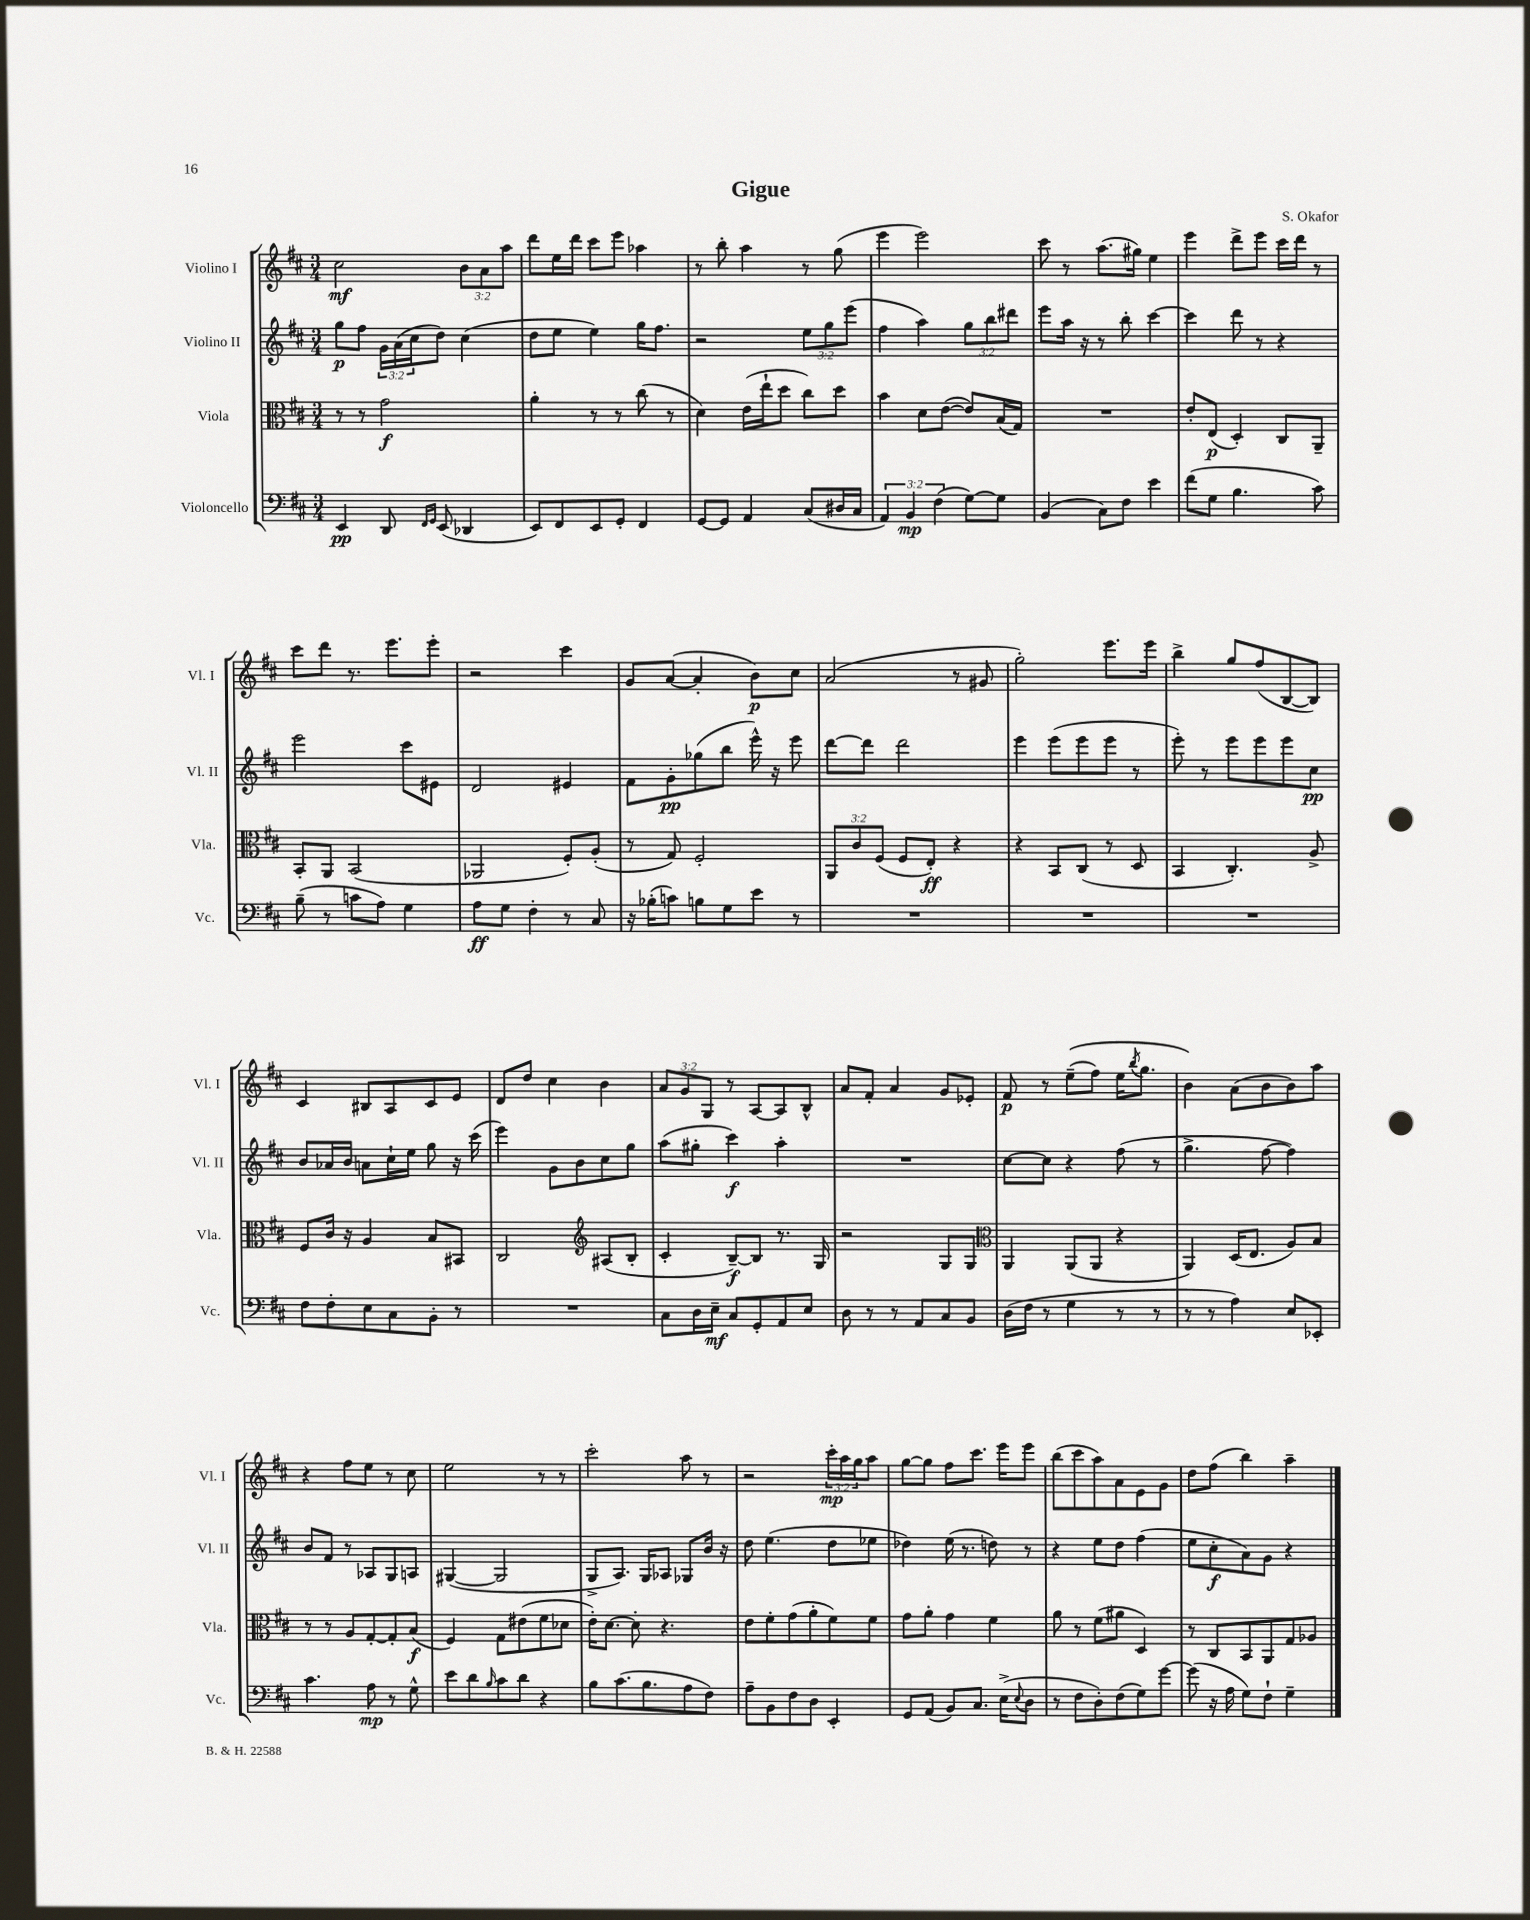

**kern	**dynam	**kern	**dynam	**kern	**dynam	**kern	**dynam
*part4	*part4	*part3	*part3	*part2	*part2	*part1	*part1
*staff4	*staff4	*staff3	*staff3	*staff2	*staff2	*staff1	*staff1
*I"Violoncello	*	*I"Viola	*	*I"Violino II	*	*I"Violino I	*
*I'Vc.	*	*I'Vla.	*	*I'Vl. II	*	*I'Vl. I	*
*clefF4	*	*clefC3	*	*clefG2	*	*clefG2	*
*k[f#c#]	*	*k[f#c#]	*	*k[f#c#]	*	*k[f#c#]	*
*M3/4	*	*M3/4	*	*M3/4	*	*M3/4	*
=1	=1	=1	=1	=1	=1	=1	=1
4EE/	pp	8r	.	8gg\L	p	2cc#\	mf
.	.	8r	.	8ff#\J	.	.	.
8DD/	.	2g\	f	24g\LL	.	.	.
.	.	.	.	(24a\	.	.	.
.	.	.	.	24cc#\J	.	.	.
16qqFF#/LL	.	.	.	.	.	.	.
16qqGG/JJ	.	.	.	.	.	.	.
(8EE/	.	.	.	8dd\J)	.	.	.
4DD-X/	.	.	.	(4cc#\	.	12b\L	.
.	.	.	.	.	.	12a\	.
.	.	.	.	.	.	12aa\J	.
=2	=2	=2	=2	=2	=2	=2	=2
8EE/L)	.	4a'\	.	8dd\L	.	8ddd\L	.
8FF#/	.	.	.	8ee\J	.	16ee\L	.
.	.	.	.	.	.	16ddd\JJ	.
8EE/	.	8r	.	4ee\)	.	8ccc#\L	.
8GG'/J	.	8r	.	.	.	8eee\J	.
4FF#/	.	(8cc#\	.	16gg\KL	.	4aa-X\	.
.	.	.	.	8.ff#\J	.	.	.
.	.	8r	.	.	.	.	.
=3	=3	=3	=3	=3	=3	=3	=3
[8GG/L	.	4d\)	.	2r	.	8r	.
8GG/J]	.	.	.	.	.	8bb'\	.
4AA/	.	(16e\LL	.	.	.	4aa\	.
.	.	16ee`\J	.	.	.	.	.
.	.	8dd\J	.	.	.	.	.
(8C#/L	.	8cc#\L)	.	12ee\L	.	8r	.
.	.	.	.	12gg\	.	.	.
16D#X/L	.	8dd\J	.	.	.	(8gg\	.
.	.	.	.	(12eee\J	.	.	.
16C#/JJ	.	.	.	.	.	.	.
=4	=4	=4	=4	=4	=4	=4	=4
6AA/)	.	4b\	.	4ff#\	.	4eee\	.
6BB/	mp	.	.	.	.	.	.
.	.	8d\L	.	4aa\)	.	2eee\)	.
(6F#\	.	.	.	.	.	.	.
.	.	([8e\J	.	.	.	.	.
[8G\L)	.	8e/L])	.	12gg\L	.	.	.
.	.	.	.	12bb\	.	.	.
8G\J]	.	(16B/L	.	.	.	.	.
.	.	.	.	12ddd#X\J	.	.	.
.	.	16G/JJ)	.	.	.	.	.
=5	=5	=5	=5	=5	=5	=5	=5
(4BB/	.	2.r	.	8eee\L	.	8ccc#\	.
.	.	.	.	16aa\Jk	.	8r	.
.	.	.	.	16r	.	.	.
8C#\L)	.	.	.	8r	.	(8.aa\L	.
8F#\J	.	.	.	8bb'\	.	.	.
.	.	.	.	.	.	16gg#X\Jk)	.
4e\	.	.	.	[4ccc#\	.	4ee\	.
=6	=6	=6	=6	=6	=6	=6	=6
(8f#\L	.	8e'/L	.	4ccc#\]	.	4eee\	.
8G\J	.	(8E/J	p	.	.	.	.
4.B\	.	4D'/)	.	8ddd\	.	8ddd^\L	.
.	.	.	.	8r	.	8eee\J	.
.	.	8C#/L	.	4r	.	16ccc#\LL	.
.	.	.	.	.	.	16ddd\JJ	.
8c#\)	.	8AA~/J	.	.	.	8r	.
!!LO:LB:g=z
=7	=7	=7	=7	=7	=7	=7	=7
(8B~\	.	8BB'/L	.	2eee\	.	8ccc#\L	.
8r	.	8AA/J	.	.	.	8ddd\J	.
8cn\L	.	(2BB/	.	.	.	8.r	.
8A\J)	.	.	.	.	.	.	.
.	.	.	.	.	.	8.eee\L	.
4G\	.	.	.	8ccc#\L	.	.	.
.	.	.	.	8e#X\J	.	8eee'\J	.
=8	=8	=8	=8	=8	=8	=8	=8
8A\L	ff	2AA-X/	.	2d/	.	2r	.
8G\J	.	.	.	.	.	.	.
4F#'\	.	.	.	.	.	.	.
8r	.	8F#'/L)	.	4e#X/	.	4ccc#\	.
8C#/	.	(8A'/J	.	.	.	.	.
=9	=9	=9	=9	=9	=9	=9	=9
16r	.	8r	.	8f#\L	.	8g/L	.
(16B-X'\KL	.	.	.	.	.	.	.
8cn\J)	.	8G/)	.	8g'\	pp	([8a/J	.
8Bn\L	.	2F#'/	.	(8gg-X\	.	4a'/]	.
8G\	.	.	.	8bb\J	.	.	.
8e\J	.	.	.	16eee^^\)	.	8b\L)	p
.	.	.	.	16r	.	.	.
8r	.	.	.	8eee\	.	8cc#\J	.
=10	=10	=10	=10	=10	=10	=10	=10
2.r	.	12AA/L	.	[8ddd\L	.	(2a/	.
.	.	12c#/	.	.	.	.	.
.	.	.	.	8ddd\J]	.	.	.
.	.	(12F#/J	.	.	.	.	.
.	.	8F#/L	.	2ddd\	.	.	.
.	.	8E'/J)	ff	.	.	.	.
.	.	4r	.	.	.	8r	.
.	.	.	.	.	.	8g#X/	.
=11	=11	=11	=11	=11	=11	=11	=11
2.r	.	4r	.	4eee\	.	2gg'\)	.
.	.	8BB/L	.	(8eee\L	.	.	.
.	.	(8C#/J	.	8eee\	.	.	.
.	.	8r	.	8eee\J	.	8.eee\L	.
.	.	8D/	.	8r	.	.	.
.	.	.	.	.	.	16eee\Jk	.
=12	=12	=12	=12	=12	=12	=12	=12
2.r	.	4BB/	.	8eee'\)	.	4bb^\	.
.	.	.	.	8r	.	.	.
.	.	4.C#'/)	.	8eee\L	.	8gg/L	.
.	.	.	.	8eee\	.	(8ff#/	.
.	.	.	.	8eee\	.	[8B/	.
.	.	8A^/	.	8cc#\J	pp	8B/J])	.
!!LO:LB:g=z
=13	=13	=13	=13	=13	=13	=13	=13
8F#\L	.	8F#/L	.	8b/L	.	4c#/	.
8F#'\	.	16c#/Jk	.	16a-X/L	.	.	.
.	.	16r	.	16b/JJ	.	.	.
8E\	.	4A/	.	8an\L	.	8B#X/L	.
8C#\	.	.	.	16cc#`\L	.	8A/	.
.	.	.	.	16ee\JJ	.	.	.
8BB'\J	.	8B/L	.	8gg\	.	8c#/	.
8r	.	8BB#X/J	.	16r	.	8e/J	.
.	.	.	.	(16ccc#\	.	.	.
=14	=14	=14	=14	=14	=14	=14	=14
2.r	.	2C#/	.	4eee\)	.	8d/L	.
.	.	.	.	.	.	8dd/J	.
.	.	.	.	8g\L	.	4cc#\	.
.	.	.	.	8b\	.	.	.
*	*	*clefG2	*	*	*	*	*
.	.	(8A#X/L	.	8cc#\	.	4b\	.
.	.	8B'/J	.	8gg\J	.	.	.
=15	=15	=15	=15	=15	=15	=15	=15
8C#\L	.	4c#'/	.	(8aa\L	.	12a/L	.
.	.	.	.	.	.	12g/	.
16D\L	.	.	.	8gg#X'\J	.	.	.
.	.	.	.	.	.	12G/J	.
16E~\JJ	mf	.	.	.	.	.	.
8C#/L	.	[8B~/L)	f	4ccc#\)	f	8r	.
8GG'/	.	8B/J]	.	.	.	[8A/L	.
8AA/	.	8.r	.	4aa'\	.	8A/]	.
8E/J	.	.	.	.	.	8B^^/J	.
.	.	16G/	.	.	.	.	.
=16	=16	=16	=16	=16	=16	=16	=16
8D\	.	2r	.	2.r	.	8a/L	.
8r	.	.	.	.	.	8f#'/J	.
8r	.	.	.	.	.	4a/	.
8AA/L	.	.	.	.	.	.	.
8C#/	.	8G/L	.	.	.	8g/L	.
8BB/J	.	8G/J	.	.	.	8e-X'/J	.
=17	=17	=17	=17	=17	=17	=17	=17
*	*	*clefC3	*	*	*	*	*
(16D\LL	.	4AA/	.	[8cc#\L	.	8f#/	p
16F#\JJ	.	.	.	.	.	.	.
8r	.	.	.	8cc#\J]	.	8r	.
4G\	.	(8AA/L	.	4r	.	((8ee~\L	.
.	.	8AA/J	.	.	.	8ff#\J)	.
8r	.	4r	.	(8ff#\	.	16ee\KL	.
.	.	.	.	.	.	8qbb/	.
.	.	.	.	.	.	8.gg\J	.
8r	.	.	.	8r	.	.	.
=18	=18	=18	=18	=18	=18	=18	=18
8r	.	4AA/)	.	4.gg^\	.	4b\)	.
8r	.	.	.	.	.	.	.
4A\)	.	(16D/KL	.	.	.	(8a\L	.
.	.	8.E/J	.	.	.	.	.
.	.	.	.	[8ff#\	.	8b\	.
8E/L	.	8A/L)	.	4ff#\])	.	8b\)	.
8EE-X'/J	.	8B/J	.	.	.	8aa\J	.
!!LO:LB:g=z
=19	=19	=19	=19	=19	=19	=19	=19
4.c#\	.	8r	.	8b/L	.	4r	.
.	.	8r	.	8f#/J	.	.	.
.	.	8A/L	.	8r	.	8ff#\L	.
8A\	mp	[8G'/	.	8A-X/L	.	8ee\J	.
8r	.	8G'/]	.	8G/	.	8r	.
8G^^\	.	(8B/J	f	8An/J	.	8cc#\	.
=20	=20	=20	=20	=20	=20	=20	=20
8e\L	.	4F#/)	.	([4G#X/	.	2ee\	.
8d\	.	.	.	.	.	.	.
16qqB/	.	.	.	.	.	.	.
8c#\	.	8G\L	.	2G#/]	.	.	.
8d\J	.	(8e#X\	.	.	.	.	.
4r	.	8f#\	.	.	.	8r	.
.	.	8d-X\J	.	.	.	8r	.
=21	=21	=21	=21	=21	=21	=21	=21
8B\L	.	16e'\KL)	.	8G^/L	.	2ccc#'\	.
.	.	[8.d\J	.	.	.	.	.
(8.c#\	.	.	.	8.A/J)	.	.	.
.	.	8d'\]	.	.	.	.	.
8.B\	.	.	.	16G/KL	.	.	.
.	.	4.r	.	8A-X/J	.	.	.
8A\	.	.	.	8G-X/L	.	8aa\	.
8F#\J)	.	.	.	16b/Jk	.	8r	.
.	.	.	.	16r	.	.	.
=22	=22	=22	=22	=22	=22	=22	=22
8A~\L	.	8e\L	.	8dd\	.	2r	.
8BB\	.	8f#'\	.	(4.ee\	.	.	.
8F#\	.	(8g\	.	.	.	.	.
8D\J	.	8a'\	.	.	.	.	.
4EE'/	.	8f#\)	.	8dd\L	.	24ccc#'\LL	mp
.	.	.	.	.	.	24aa\	.
.	.	.	.	.	.	24gg\J	.
.	.	8f#\J	.	8ee-X\J	.	8aa\J	.
=23	=23	=23	=23	=23	=23	=23	=23
8GG/L	.	8g\L	.	4dd-X\)	.	[8gg\L	.
(8AA/J	.	8a'\J	.	.	.	8gg\J]	.
8BB/L)	.	4g\	.	(16ee\	.	8ff#\L	.
.	.	.	.	8.r	.	.	.
8.C#/J	.	.	.	.	.	8.ccc#\J	.
.	.	4f#\	.	8ddn\)	.	.	.
(16E^\KL	.	.	.	.	.	16eee\KL	.
8qqE/	.	.	.	.	.	.	.
8D\J	.	.	.	8r	.	8eee\J	.
=24	=24	=24	=24	=24	=24	=24	=24
8r	.	8a\	.	4r	.	(8bb\L	.
8F#\L	.	8r	.	.	.	8ccc#\	.
8D'\)	.	(8f#\L	.	8ee\L	.	8aa\)	.
(8F#\	.	8a#X\J	.	8dd\J	.	8a\	.
8G\)	.	4D/)	.	(4ff#\	.	8e\	.
[8g\J	.	.	.	.	.	8g\J	.
=25	=25	=25	=25	=25	=25	=25	=25
(8g\]	.	8r	.	8ee\L	.	8dd\L	.
16r	.	8C#/L	.	8cc#'\	f	(8ff#\J	.
16A\	.	.	.	.	.	.	.
8G\L)	.	8BB/	.	8a\)	.	4bb\)	.
8F#`\J	.	8AA/	.	8g\J	.	.	.
4G~\	.	8G/	.	4r	.	4aa~\	.
.	.	8A-X/J	.	.	.	.	.
==	==	==	==	==	==	==	==
*-	*-	*-	*-	*-	*-	*-	*-
